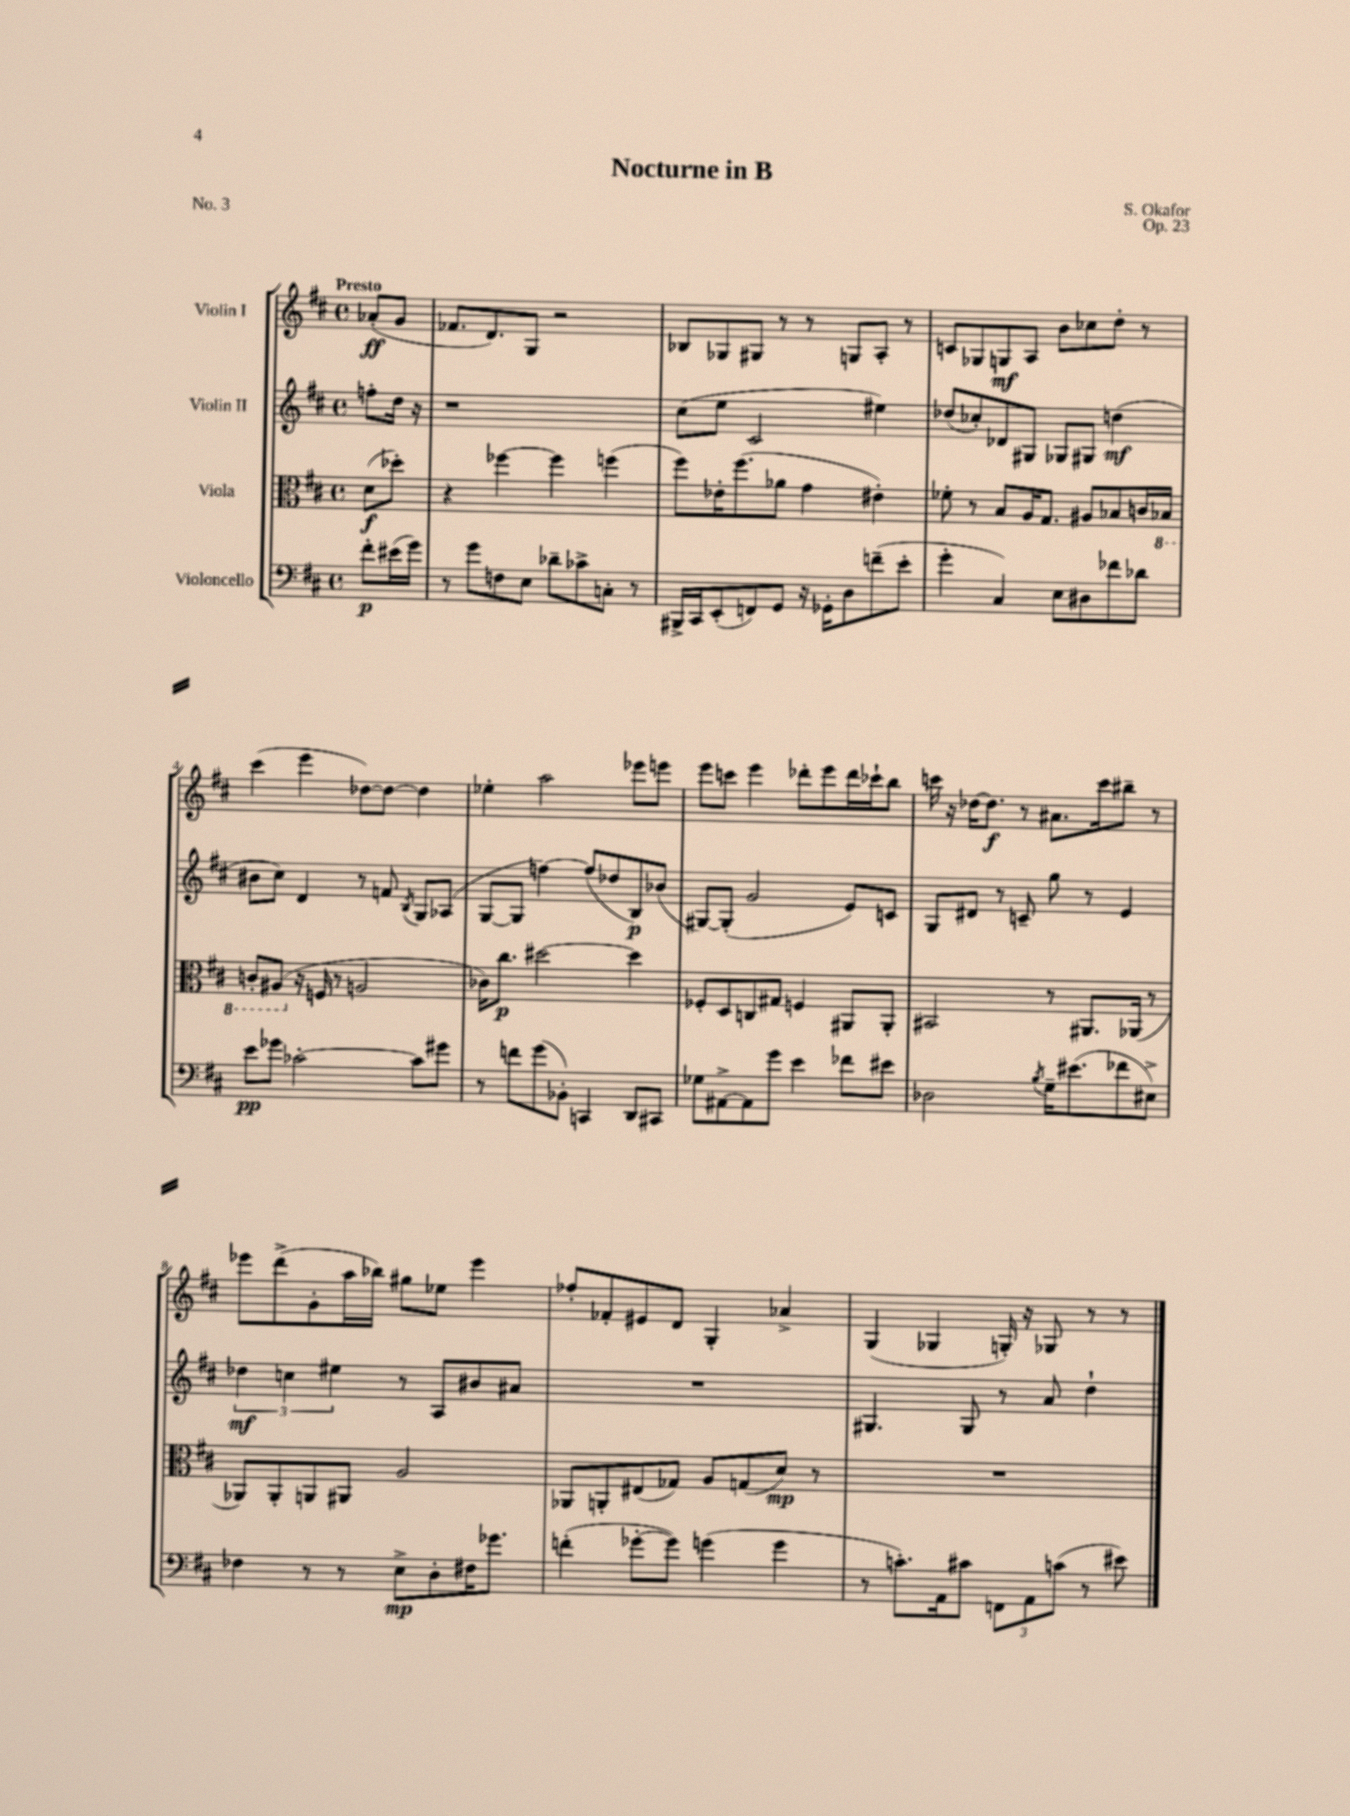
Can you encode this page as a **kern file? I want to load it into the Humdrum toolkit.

**kern	**kern	**kern	**kern
*staff4	*staff3	*staff2	*staff1
*clefF4	*clefC3	*clefG2	*clefG2
*k[f#c#]	*k[f#c#]	*k[f#c#]	*k[f#c#]
*M4/4	*M4/4	*M4/4	*M4/4
*met(c)	*met(c)	*met(c)	*met(c)
8f#'	(8d	8ff'	(8a-'
(16e#	8dd-')	16dd	8g
16g)	.	16r	.
=	=	=	=
8r	4r	1r	8.f-
8g	.	.	.
.	.	.	8.d)
8F	[4ff-	.	.
8E	.	.	8G
8d-~	4ff-]	.	2r
8c-^	.	.	.
8C'	(4ff	.	.
8r	.	.	.
=	=	=	=
16BBB#^	8ff#)	(8cc#	8B-
16CC#	.	.	.
(8EE'	16e-'	8ee	8G-
.	(8.ff#	.	.
8FF)	.	2c#	8G#
8GG	8a-	.	8r
16r	4g	.	8r
16GG-'	.	.	.
8D	.	.	8G
(8f~	4e#')	4ee#)	8A'
8e'	.	.	8r
=	=	=	=
4g'	8f-'	(8dd-	8c
.	8r	8cc-')	8G-
4C#)	8B	8d-	8G
.	16A	8G#	8A
.	8.G	.	.
8E	.	8G-	8b
8D#	8A#	8G#	8cc-
8f-	8B-	(4dd	8dd'
8d-	16c	.	8r
.	16BB-	.	.
=	=	=	=
8e	8C'	8b#	(4ccc#
8g-	(8AA#	8cc#)	.
[2c-'	16r	4d	4eee
.	16F	.	.
.	8r	.	.
.	2A	8r	[8dd-)
.	.	8f	8dd-_
.	.	8qB	.
8c-]	.	8G	4dd-]
8g#	.	(8A-	.
=	=	=	=
8r	16c-)	[8G	4ee-'
.	8.cc#	.	.
8f	.	8G]	.
(8g	[2dd#	[4ff)	2aa
8BB-')	.	.	.
4CC	.	(8ff]	.
.	.	8dd-	.
8DD	4dd#]	8B)	8eee-
8CC#	.	(8b-	8eee
=	=	=	=
8G-	8F-'	[8G#)	8eee
[8AA#^	8D	(8G#']	8ccc
8AA#]	8C	2g	4eee
8g	8G#	.	.
4e	4F	.	8ddd-'
.	.	.	8eee
8f-	8AA#	8e)	16ddd-
.	.	.	16ccc-`
8e#	8AA#'	8c	8bb
=	=	=	=
2D-	2BB#	8G	16ccc
.	.	.	16r
.	.	8d#	[16dd-
.	.	.	8.dd-]
.	.	8r	.
.	.	8c~	8r
8qB	.	.	.
16G~	8r	8gg	8.a#
(8.e#	.	.	.
.	8.AA#	8r	.
.	.	.	16ccc
8f-	.	4e	8bb#~
.	(16AA-	.	.
8E#^)	8r	.	8r
=	=	=	=
4F-	8AA-)	6dd-	8eee-
.	8AA-'	.	(8ddd^
.	.	6cc	.
8r	8AA	.	8g'
.	.	6ee#	.
8r	8AA#	.	16aa
.	.	.	16bb-)
8E^	2A	8r	8gg#
8D'	.	8A	8ee-
16F#	.	8b#	4eee-
8.g-	.	.	.
.	.	8a#	.
=	=	=	=
(4f'	8AA-	1r	8ff-'
.	8AA'	.	8f-'
[8g-'	(8E#	.	8e#
8g-])	8G-)	.	8d
(4g	8A	.	4G'
.	(8G	.	.
4g	8d)	.	4a-^
.	8r	.	.
=	=	=	=
8r	1r	4.G#	(4G
8.c')	.	.	.
.	.	.	4G-
16AA	.	.	.
8c#	.	8G#	.
12FF	.	8r	16G')
.	.	.	16r
12AA	.	.	.
.	.	8a	8G-
(12c	.	.	.
8r	.	4dd`	8r
8e#)	.	.	8r
==	==	==	==
*-	*-	*-	*-
